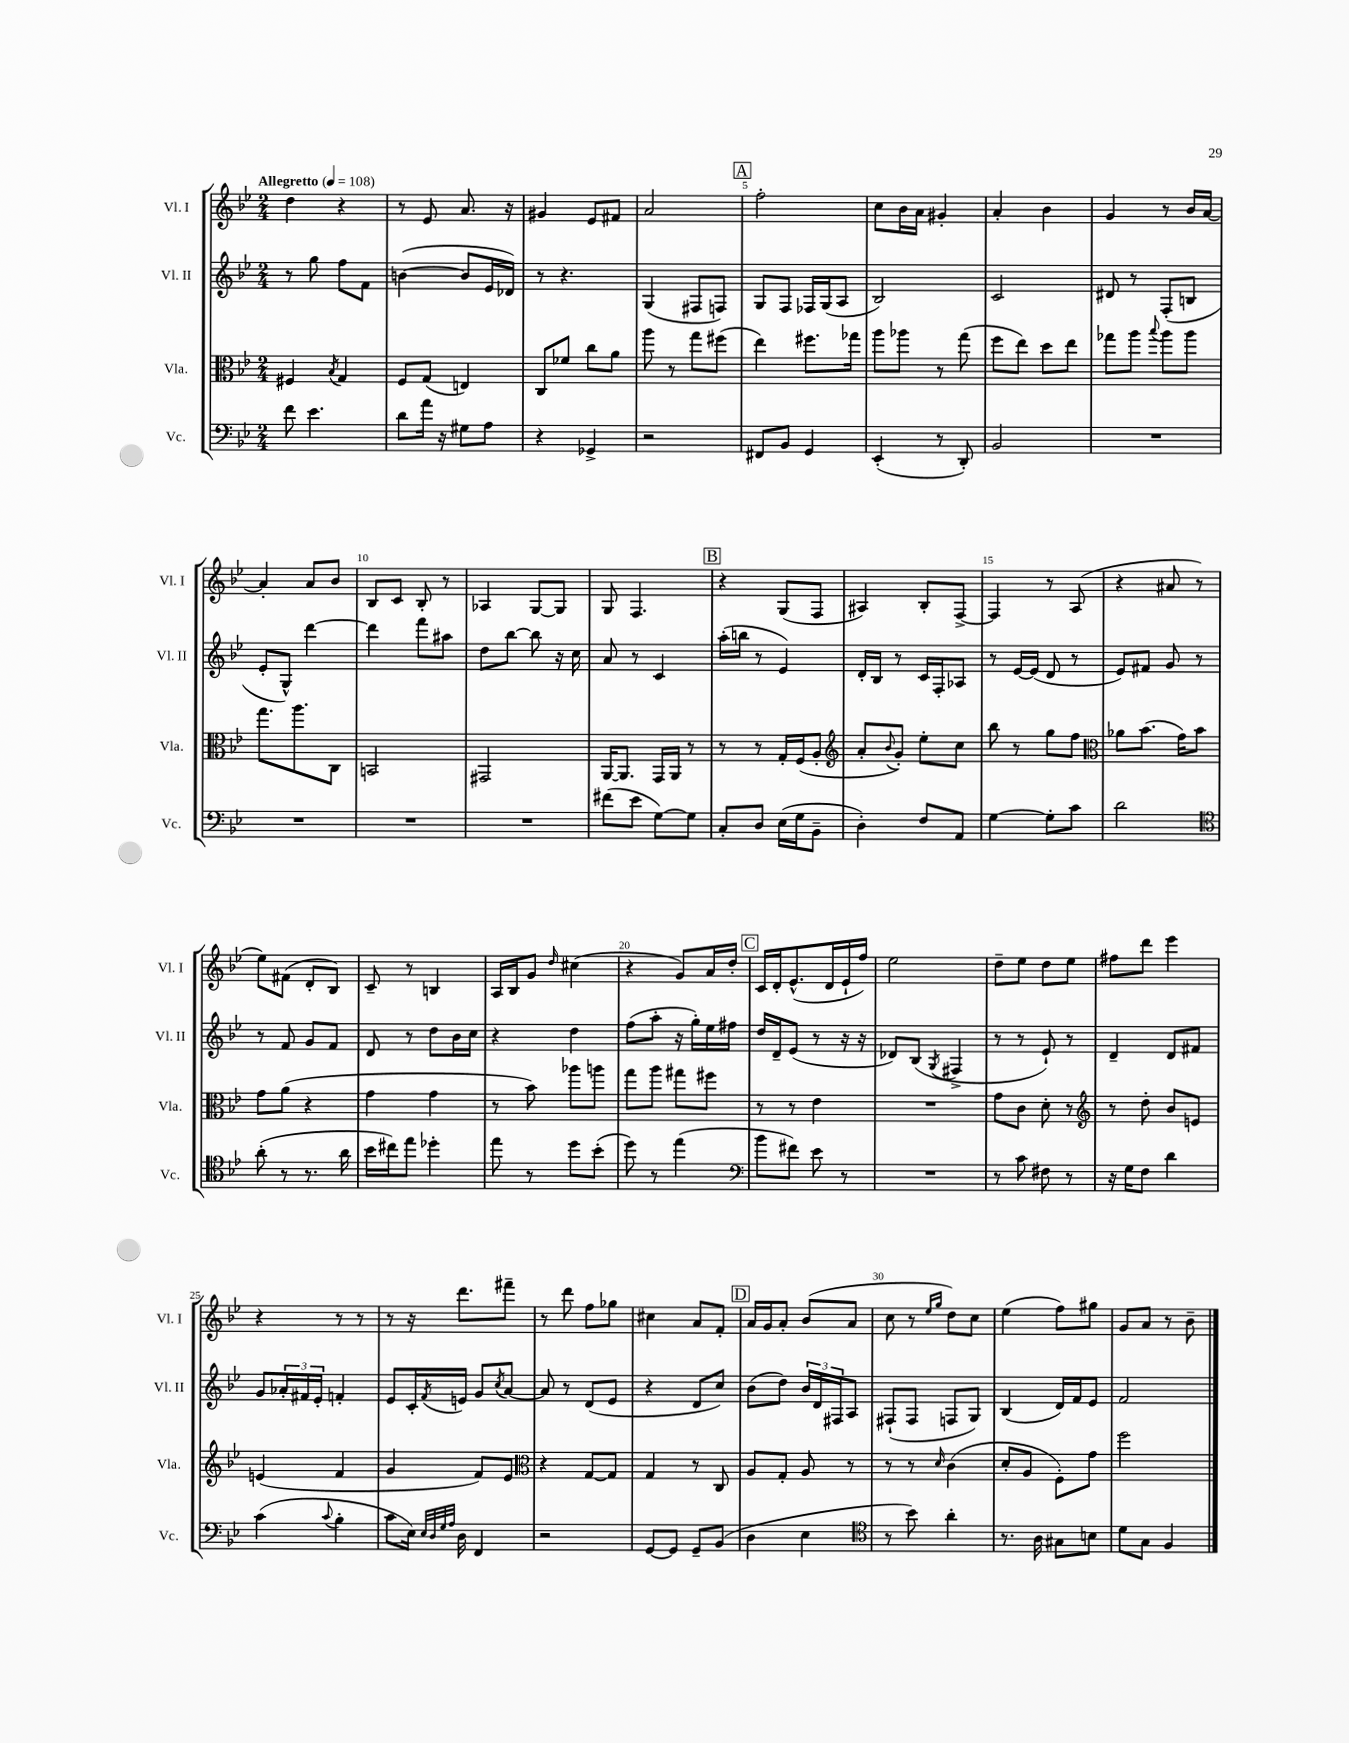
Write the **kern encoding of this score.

**kern	**kern	**kern	**kern
*staff4	*staff3	*staff2	*staff1
*clefF4	*clefC3	*clefG2	*clefG2
*k[b-e-]	*k[b-e-]	*k[b-e-]	*k[b-e-]
*M2/4	*M2/4	*M2/4	*M2/4
*MM108	*MM108	*MM108	*MM108
8f	4F#	8r	4dd
4.e-	.	8gg	.
.	8qB-	.	.
.	4G	8ff	4r
.	.	8f	.
=	=	=	=
8d	8F	([4b	8r
16a	(8G	.	8e-
16r	.	.	.
8G#	4E)	8b]	8.a
8A	.	16e-	.
.	.	16d-)	16r
=	=	=	=
4r	8C	8r	4g#
.	8f-	4.r	.
4GG-^	8cc	.	8e-
.	8a	.	8f#
=	=	=	=
2r	8aa	(4G	2a
.	8r	.	.
.	8gg	8F#	.
.	(8ff#	8F)	.
=	=	=	=
8FF#	4ee-)	8G	2ff'
8BB-	.	8F	.
4GG	8.ff#	16F-	.
.	.	(16G	.
.	.	8A	.
.	16gg-	.	.
=	=	=	=
(4EE-'	8aa	2B-)	8cc
.	8aa-	.	16b-
.	.	.	16a
8r	8r	.	4g#'
8DD')	(8gg	.	.
=	=	=	=
2BB-	8ff	2c	4a'
.	8ee-)	.	.
.	8dd	.	4b-
.	8ee-	.	.
=	=	=	=
2r	8gg-	8d#	4g
.	8aa	8r	.
.	8qqbb-	.	.
.	8aa	(8F'	8r
.	8aa	8B	16b-
.	.	.	[16a
=	=	=	=
2r	8.gg	8e-'	4a']
.	.	8G^^)	.
.	8.aa	.	.
.	.	[4ddd	8a
.	8C	.	8b-
=	=	=	=
2r	2BB	4ddd]	8B-
.	.	.	8c
.	.	8fff	8B-'
.	.	8aa#	8r
=	=	=	=
2r	2GG#	8dd	4A-
.	.	[8bb-	.
.	.	8bb-]	[8G
.	.	16r	8G]
.	.	16cc	.
=	=	=	=
(8f#	[16AA	8a	8G
.	8.AA]	.	.
8e-	.	8r	4.F
[8G)	16GG	4c	.
.	16AA	.	.
8G]	8r	.	.
=	=	=	=
8C'	8r	(16aa'	4r
.	.	16bb	.
8D	8r	8r	.
(16E-	16G'	4e-)	(8G
16G	(16F	.	.
8BB-~	8A'	.	8F
=	=	=	=
*	*clefG2	*	*
4D')	8a'	16d'	4A#)
.	.	16B-	.
.	8qqb-	.	.
.	8g')	8r	.
8F	8ee-'	16c	8B-'
.	.	16F'	.
8AA	8cc	8A-	[8F^
=	=	=	=
[4G	8bb-	8r	4F]
.	8r	[16e-	.
.	.	(16e-]	.
8G']	8gg	8d	8r
8c	8ff	8r	(8A
=	=	=	=
*	*clefC3	*	*
2d	8a-	8e-)	4r
.	(8.b-	8f#	.
.	.	8g	8a#
.	16g)	.	.
.	8b-	8r	8r
=	=	=	=
*clefC4	*	*	*
(8a'	8g	8r	8ee-)
8r	(8a	8f	(8f#
8.r	4r	8g	8d'
.	.	8f	8B-)
16a	.	.	.
=	=	=	=
16b-	4g	8d	8c~
16cc#)	.	.	.
8ee-	.	8r	8r
4dd-'	4g	8dd	4B
.	.	16b-	.
.	.	16cc	.
=	=	=	=
8ee-	8r	4r	16A
.	.	.	16B-
8r	8b-)	.	8g
.	.	.	16qqdd
8dd	8aa-	4dd	(4cc#
(8b-'	8aa	.	.
=	=	=	=
8dd)	8gg	(8ff	4r
8r	8aa	8aa'	.
(4ee-	8gg#	16r	8g)
.	.	16gg')	.
.	8ff#	16ee-	16a
.	.	16ff#	16dd'
=	=	=	=
*clefF4	*	*	*
8b-	8r	16dd	16c
.	.	16d~	16d'
8f#)	8r	(8e-	(8.e-^^
8e-	4e-	8r	.
.	.	.	16d
8r	.	16r	16e-`
.	.	16r	16ff)
=	=	=	=
2r	2r	8d-)	2ee-
.	.	(8B-	.
.	.	8qG	.
.	.	4F#^	.
=	=	=	=
8r	8g	8r	8dd~
8c	8c	8r	8ee-
8F#	8d'	8e-`)	8dd
8r	8r	8r	8ee-
=	=	=	=
*	*clefG2	*	*
16r	8r	4d~	8ff#
16G	.	.	.
8F	8dd'	.	8ddd
4d	8b-	8d	4eee-
.	8e	8f#	.
=	=	=	=
(4c	(4e	8g	4r
.	.	24a-'	.
.	.	24f#	.
.	.	24e-'	.
8qqc	.	.	.
4B-'	4f	4f'	8r
.	.	.	8r
=	=	=	=
8c	4g	8e-	8r
16E-)	.	16c'	16r
32qqE-	.	.	.
32qqD	.	.	.
32qqG	.	.	.
32qqA	.	8qf	.
16D	.	16e	8.ddd
4FF	8f)	8g	.
.	.	8qcc	.
.	8e-	[8a	8fff#~
=	=	=	=
*	*clefC3	*	*
2r	4r	8a]	8r
.	.	8r	8ddd
.	[8G	(8d	8ff
.	8G]	8e-	8gg-
=	=	=	=
[8GG	4G	4r	4cc#
8GG]	.	.	.
8GG~	8r	8d	8a
(8BB-	8C	8cc)	8f'
=	=	=	=
4D	8A	(8b-	16a
.	.	.	16g
.	8G'	8dd)	8a'
4E-	8A	24b-	(8b-
.	.	24d	.
.	.	24F#	.
.	8r	8A	8a
=	=	=	=
*clefC4	*	*	*
8r	8r	(8F#`	8cc
8b-)	8r	8F#	8r
.	.	.	16qqee-
.	16qqd	.	16qqgg
4a'	(4c	8F	8dd)
.	.	8G)	8cc
=	=	=	=
8.r	8d'	(4B-	(4ee-
.	8A	.	.
16A	.	.	.
8G#	8F')	16d)	8ff)
.	.	16f	.
8B	8g	8e-	8gg#
=	=	=	=
8d	2ff	2f	8g
8G	.	.	8a
4F	.	.	8r
.	.	.	8b-~
==	==	==	==
*-	*-	*-	*-
